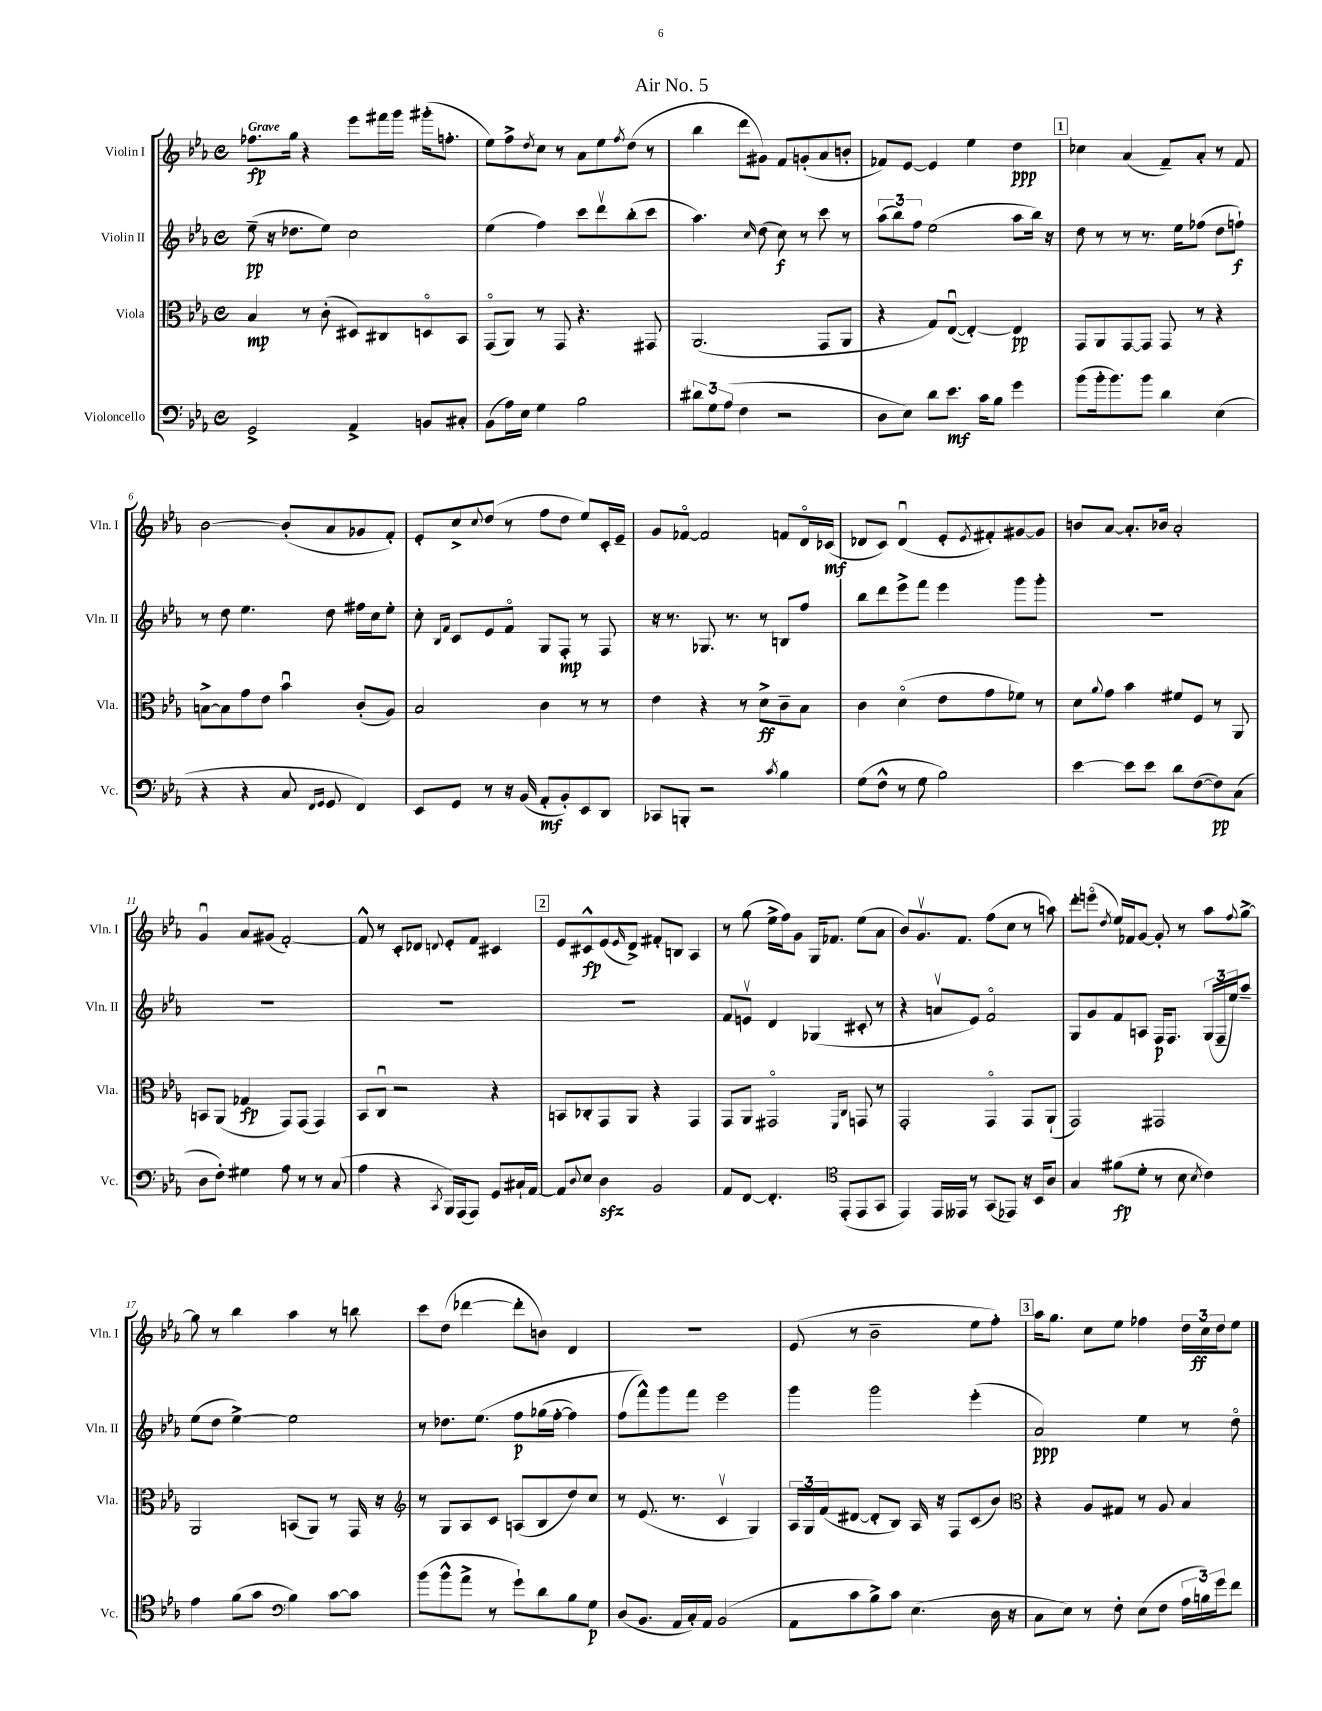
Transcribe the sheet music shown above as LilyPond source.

\header { title = "Air No. 5" }
<<
\new StaffGroup <<
\new Staff = "s0" \with { instrumentName = "Violin I" shortInstrumentName = "Vln. I" } {
    \clef treble \key ees \major \defaultTimeSignature \time 4/4 \tempo "Grave"
    fes''8.\fp g''16 r4 ees'''8 fis'''16 g'''16 gis'''16-.( f''8.-. |
    ees''8) f''8-> \acciaccatura { d''8 } c''8 r8 aes'8 ees''8 \acciaccatura { f''8 } d''8( r8 |
    bes''4 d'''8 gis'8) f'8 g'8-.( aes'8 b'8-. |
    fes'8) ees'8~ ees'4 ees''4 d''4\ppp |
    \mark \markup { \box "1" } ces''4 aes'4( f'8--) aes'8-. r8 f'8 |
    bes'2~ bes'8-.( aes'8 ges'8 f'8-.) |
    ees'8-. c''8-> \appoggiatura { c''8 } d''8( r8 f''8 d''8 ees''8) c'16-. ees'16-- |
    g'8 fes'8~\flageolet fes'2 f'8 d'16\flageolet ces'16\mf( |
    des'8 c'8) des'4\downbow( ees'8-. \acciaccatura { ees'8 } fis'8-.) gis'8~ gis'8 |
    b'8 aes'8~ aes'8.-. bes'16 aes'2-. |
    g'4\downbow aes'8 gis'8( f'2~-.) |
    f'8-^ r8 c'8-. des'8 \appoggiatura { d'8 } ees'8-. f'8 cis'4 |
    \mark \markup { \box "2" } ees'8 cis'8-^\fp ees'8( \grace { ees'16 } d'8->) fis'8-. b8 aes4 |
    r8 g''8( ees''16-> f''16) g'8 g16 fes'8. ees''8( aes'8 |
    bes'8) g'8.\upbow f'8. f''8( c''8 r8 a''8) |
    d'''8-. e'''8\flageolet( \acciaccatura { d''8 } ees''16) fes'16 g'8~ g'8-. r8 aes''8 \appoggiatura { f''8 } g''8~-> |
    g''8 r8 bes''4 aes''4 r8 b''8 |
    c'''8 d''8( des'''4~ des'''8-. b'8) d'4 |
    R1 |
    ees'8( r8 bes'2-- ees''8 f''8-.) |
    \mark \markup { \box "3" } aes''16 g''8. c''8 ees''8 fes''4 \tuplet 3/2 { d''16 c''16\ff d''16 } ees''8 \bar "|." |
}
\new Staff = "s1" \with { instrumentName = "Violin II" shortInstrumentName = "Vln. II" } {
    \clef treble \key ees \major \defaultTimeSignature \time 4/4
    ees''8--\pp( r16 des''8. ees''8) c''2 |
    ees''4( f''4) c'''8 d'''8\upbow bes''8-.( c'''8 |
    aes''4.) \grace { c''16 } d''8( c''8\f) r8 c'''8 r8 |
    \tuplet 3/2 { aes''8( bes''8) f''8 } ees''2( aes''8 bes''16) r16 |
    \mark \markup { \box "1" } d''8 r8 r8 r8. ees''16 fes''8( d''8 f''8-!\f) |
    r8 d''8 ees''4. d''8 fis''16 c''16 ees''8-. |
    c''8-. \grace { bes16 f'16 } c'8 ees'8 f'8\flageolet g8 f8-.\mp r8 f8 |
    r16 r8. ges8. r8. r8 b8 f''8 |
    bes''8 d'''8 ees'''8-> f'''8 ees'''4 g'''8 g'''8-. |
    R1 |
    R1 |
    R1 |
    \mark \markup { \box "2" } R1 |
    f'8 e'8\upbow d'4 ges4( cis'8-. r8 |
    r4 a'8\upbow ees'8) f'2\flageolet |
    g8 g'8 f'8 a8 f16\p f8. \tuplet 3/2 { g16( f16-- ees''16) } aes''8-- |
    ees''8( d''8 ees''4~->) ees''2 |
    r8 des''8. ees''8.\( f''8\p ges''16( f''16~-. f''4) |
    f''8( f'''8-^)\) g'''8 f'''8 ees'''2 |
    g'''4 g'''2 ees'''4-.( |
    \mark \markup { \box "3" } aes'2\ppp) ees''4 r8 d''8\flageolet \bar "|." |
}
\new Staff = "s2" \with { instrumentName = "Viola" shortInstrumentName = "Vla." } {
    \clef alto \key ees \major \defaultTimeSignature \time 4/4
    bes4\mp r8 c'8-.( dis8) cis8 d8\flageolet bes,8 |
    g,8\flageolet( aes,8) r8 g,8 r4. gis,8 |
    aes,2.( g,8 aes,8 |
    r4 g8) ees8~\downbow( ees4~-.) ees4\pp |
    \mark \markup { \box "1" } g,8 aes,8 g,8~ g,8 g,8 r8 r4 |
    b8~-> b8 g'8 ees'8 bes'4\downbow c'8-.( aes8) |
    bes2 c'4 r8 r8 |
    ees'4 r4 r8 d'8->\ff c'8-- bes8 |
    c'4 d'4\flageolet( ees'8 g'8 fes'8) r8 |
    d'8 \appoggiatura { aes'8 } g'8 bes'4 fis'8 f8 r8 aes,8 |
    b,8 aes,8( ges4\fp g,8) g,8( g,4) |
    bes,8 c8\downbow r2 r4 |
    \mark \markup { \box "2" } b,8 ces8-. g,8 aes,8 r4 g,4 |
    g,8 aes,8 gis,2\flageolet \grace { f,16 c16 } g,8 r8 |
    g,2-. g,4\flageolet g,8 aes,8-!( |
    g,2) gis,2 |
    aes,2 b,8( aes,8) r8 g,16 r16 |
    \clef treble r8 g8 aes8 c'8 a8( bes8 d''8) c''8 |
    r8 ees'8.( r8. c'4\upbow g4) |
    \tuplet 3/2 { aes16 g16 f'16( } dis'8~ dis'8-. bes8) aes16 r16 f8 c'8( bes'8) |
    \mark \markup { \box "3" } \clef alto r4 aes8 gis8 r8 aes8 bes4 \bar "|." |
}
\new Staff = "s3" \with { instrumentName = "Violoncello" shortInstrumentName = "Vc." } {
    \clef bass \key ees \major \defaultTimeSignature \time 4/4
    g,2-> aes,4-> b,8 cis8-. |
    bes,8( aes16) ees16 g4 bes2 |
    \tuplet 3/2 { dis'8 g8 aes8( } f4 r2 |
    d8 ees8) d'8 ees'8.\mf c'16 bes8 g'4 |
    \mark \markup { \box "1" } bes'8( bes'16-. bes'8.) bes'8 d'4 ees4( |
    r4 r4 c8 \grace { f,16 g,16 } g,8 f,4) |
    ees,8 g,8 r8 r16 bes,16( aes,8-.\mf bes,8-.) ees,8 d,8 |
    ces,8 b,,8-. r2 \acciaccatura { c'8 } bes4 |
    g8( f8-^ r8 g8 bes2) |
    ees'4~ ees'8 ees'8 d'8 f8~( f8\pp) c8( |
    d8 f8-.) gis4 aes8 r8 r8 c8( |
    aes4 r4 \acciaccatura { c,8 } bes,,16) aes,,16( aes,,8) g,8 cis16-! aes,16~ |
    \mark \markup { \box "2" } aes,8 \appoggiatura { d8 } ees8 d4\sfz bes,2 |
    aes,8 f,8~ f,4.-. \clef tenor ees,8-.( ees,8 g,8 |
    ees,4) ees,16 eeses,16 r8 g,8( ees,8) r16 bes,16 aes8 |
    g4 fis'8\fp( d'8-. r8 bes8 \acciaccatura { bes8 } c'4) |
    ees'4 f'8( g'8 \clef bass bes4) c'8~ c'8 |
    bes'8( bes'8-^ aes'8-> r8 g'8-!) d'8 bes8 g8\p |
    d8( bes,8. aes,16 c16-.) aes,16 bes,2( |
    aes,8 c'8 bes8->) c'8 ees4.( d16 r16 |
    \mark \markup { \box "3" } c8 ees8) r8 f8-. ees8( f8 \tuplet 3/2 { aes16 b16) g'16 } f'8 \bar "|." |
}
>>
>>
